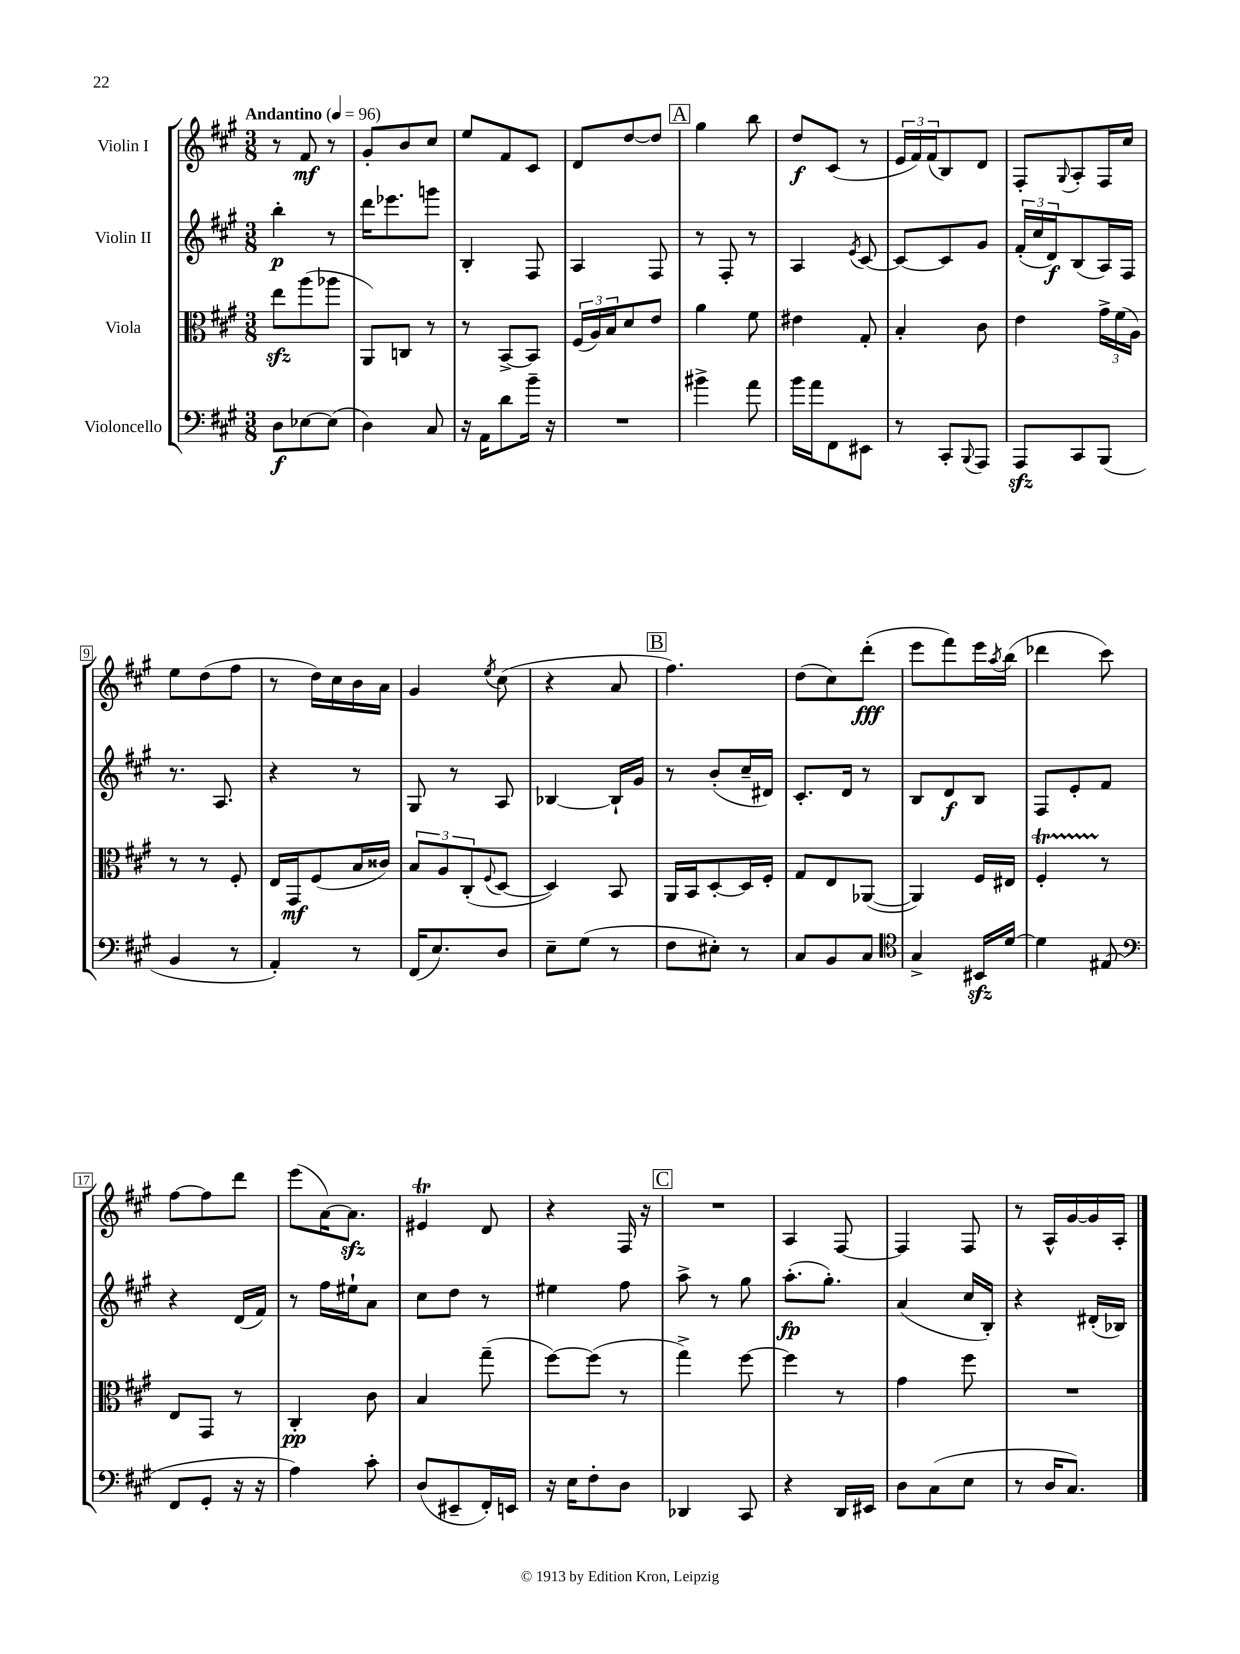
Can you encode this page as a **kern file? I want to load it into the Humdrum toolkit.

**kern	**kern	**kern	**kern
*staff4	*staff3	*staff2	*staff1
*clefF4	*clefC3	*clefG2	*clefG2
*k[f#c#g#]	*k[f#c#g#]	*k[f#c#g#]	*k[f#c#g#]
*M3/8	*M3/8	*M3/8	*M3/8
*MM96	*MM96	*MM96	*MM96
8D	8ee	4bb'	8r
[8E-	(8aa	.	8f#
(8E-]	8aa-	8r	8r
=	=	=	=
4D)	8AA)	16ddd	8g#'
.	.	8.eee-	.
.	8C	.	8b
8C#	8r	8ggg	8cc#
=	=	=	=
16r	8r	4B'	8ee
16AA	.	.	.
8d	[8BB^	.	8f#
16b~	8BB]	8F#	8c#
16r	.	.	.
=	=	=	=
4.r	(24F#	4A	8d
.	24A)	.	.
.	24B	.	.
.	8d	.	[8dd
.	8e	8F#	8dd]
=	=	=	=
4b#^	4a	8r	4gg#
.	.	8F#'	.
8a	8f#	8r	8bb
=	=	=	=
16b	4e#	4A	8dd
16a	.	.	.
8FF#	.	.	(8c#
.	.	8qe	.
8EE#	8G#'	[8c#	8r
=	=	=	=
8r	4B'	8c#_	24e
.	.	.	24f#)
.	.	.	(24f#
8CC#'	.	8c#]	8B)
8qqBBB	.	.	.
8AAA	8c#	8g#	8d
=	=	=	=
8AAA	4e	(24f#'	8F#'
.	.	24cc#	.
.	.	24d)	.
.	.	.	8qqG#
8CC#	.	(8B	8A'
(8BBB	24g#^	16A)	16F#
.	(24f#	.	.
.	.	16F#	16cc#
.	24A)	.	.
=	=	=	=
4BB	8r	8.r	8ee
.	8r	.	(8dd
.	.	8.A	.
8r	8F#'	.	8ff#
=	=	=	=
4AA')	16E	4r	8r
.	16GG#	.	.
.	(8F#	.	16dd)
.	.	.	16cc#
8r	16B	8r	16b
.	16c##)	.	16a
=	=	=	=
(16FF#	12B	8G#	4g#
8.E)	.	.	.
.	12A	.	.
.	.	8r	.
.	(12C#'	.	.
.	8qqF#	.	8qee
8D	[8D	8A	(8cc#
=	=	=	=
8E~	4D])	[4B-	4r
(8G#	.	.	.
8r	8BB	16B-`]	8a
.	.	16g#	.
=	=	=	=
8F#	16AA	8r	4.ff#)
.	16BB	.	.
8E#')	[8D'	(8b'	.
8r	16D]	16cc#~	.
.	16F#'	16d#)	.
=	=	=	=
8C#	8G#	8.c#'	(8dd
8BB	8E	.	8cc#)
.	.	16d	.
8C#	([8AA-	8r	(8ddd'
=	=	=	=
*clefC4	*	*	*
4G#^	4AA-])	8B	8eee
.	.	8d	8fff#)
16BB#	16F#	8B	16eee
.	.	.	8qaa
[16d	16E#	.	(16bb
=	=	=	=
4d]	4F#'	8F#	4ddd-
.	.	8e'	.
(8E#	8r	8f#	8ccc#)
=	=	=	=
*clefF4	*	*	*
8FF#	8E	4r	[8ff#
8GG#'	8GG#	.	8ff#]
16r	8r	(16d	8ddd
16r	.	16f#)	.
=	=	=	=
4A)	4C#'	8r	(8eee
.	.	16ff#	[16a)
.	.	16ee#`	8.a]
8c#'	8c#	8a	.
=	=	=	=
(8D	4B	8cc#	4e#
8EE#~	.	8dd	.
16FF#')	(8gg#~	8r	8d
16EE	.	.	.
=	=	=	=
16r	[8ff#)	4ee#	4r
16E	.	.	.
8F#'	(8ff#]	.	.
8D	8r	8ff#	16F#
.	.	.	16r
=	=	=	=
4DD-	4gg#^)	8aa^	4.r
.	.	8r	.
8CC#	[8ff#	8gg#	.
=	=	=	=
4r	4ff#]	(8.aa'	4A
.	.	8.gg#')	.
16DD	8r	.	[8F#
16EE#	.	.	.
=	=	=	=
8D	4g#	(4a	4F#]
(8C#	.	.	.
8E	8ff#	16cc#	8F#
.	.	16B')	.
=	=	=	=
8r	4.r	4r	8r
16D	.	.	16A^^
8.C#)	.	.	[16g#
.	.	(16d#'	16g#]
.	.	16B-)	16A'
==	==	==	==
*-	*-	*-	*-
